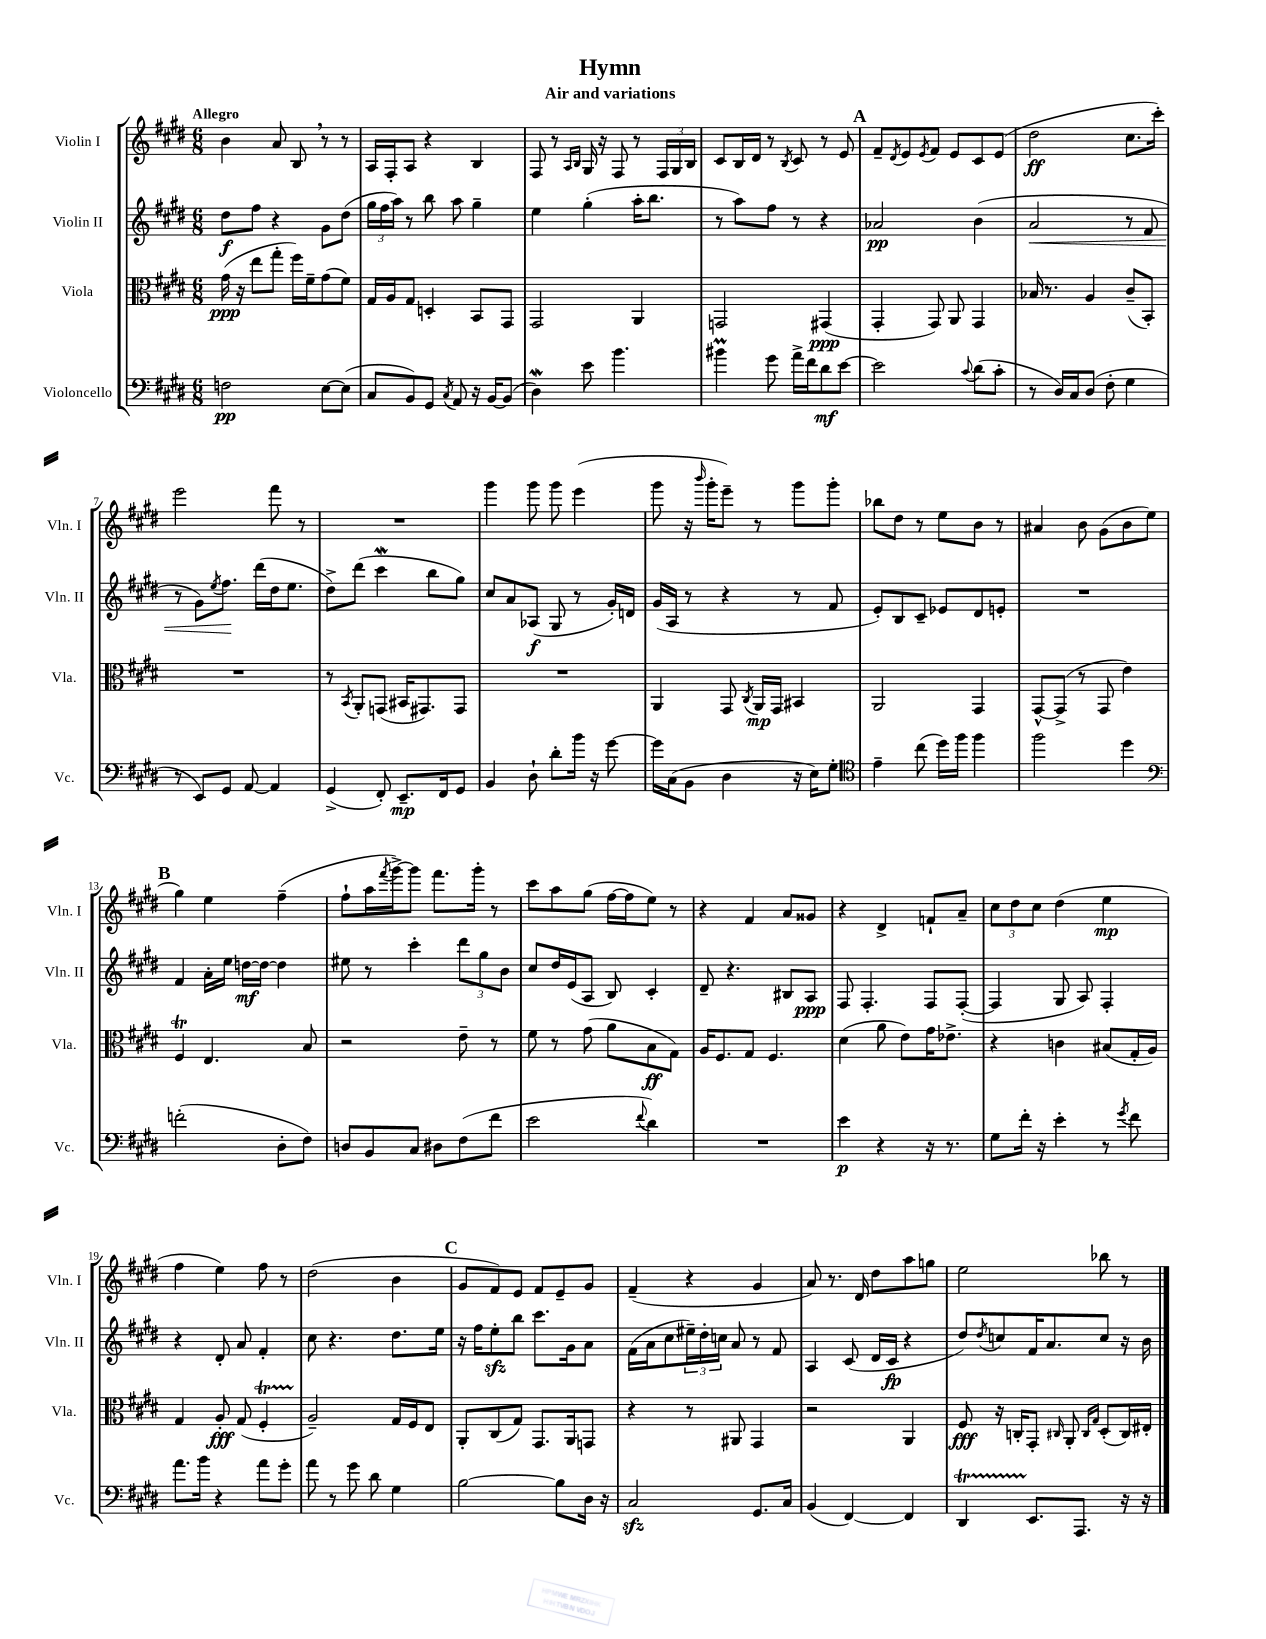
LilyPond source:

\header { title = "Hymn" subtitle = "Air and variations" }
<<
\new StaffGroup <<
\new Staff = "s0" \with { instrumentName = "Violin I" shortInstrumentName = "Vln. I" } {
    \clef treble \key e \major \numericTimeSignature \time 6/8 \tempo "Allegro"
    b'4 a'8 b8 \breathe r8 r8 |
    a16 fis16-. a8 r4 b4 |
    fis8 r8 \grace { a16 b16 } gis16 r16 fis8 r8 \tuplet 3/2 { fis16 gis16 b16 } |
    cis'8 b16 dis'16 r8 \acciaccatura { b8 } cis'8 r8 e'8 |
    \mark \markup { \bold "A" } fis'8-- \acciaccatura { dis'8 } e'8 \acciaccatura { e'8 } fis'8 e'8 cis'8 e'8( |
    dis''2\ff cis''8. cis'''16-.) |
    e'''2 fis'''8 r8 |
    R2. |
    gis'''4 gis'''8 gis'''8 e'''4( |
    gis'''8 r16 \grace { b'''16 } gis'''16-. e'''8--) r8 gis'''8 gis'''8-. |
    bes''8 dis''8 r8 e''8 b'8 r8 |
    ais'4 b'8 gis'8( b'8 e''8 |
    \mark \markup { \bold "B" } gis''4) e''4 fis''4--( |
    fis''8-! a''16 \acciaccatura { fis'''8 } gis'''16~->) gis'''8 fis'''8. gis'''16-. r8 |
    cis'''8 a''8 gis''8( fis''16~ fis''16 e''8) r8 |
    r4 fis'4 a'8 gisis'8 |
    r4 dis'4-> f'8-! a'8-- |
    \tuplet 3/2 { cis''8 dis''8 cis''8 } dis''4( e''4\mp |
    fis''4 e''4) fis''8 r8 |
    dis''2( b'4 |
    \mark \markup { \bold "C" } gis'8 fis'8) e'8 fis'8 e'8-- gis'8 |
    fis'4--( r4 gis'4 |
    a'8) r8. dis'16 dis''8 a''8 g''8 |
    e''2 bes''8 r8 \bar "|." |
}
\new Staff = "s1" \with { instrumentName = "Violin II" shortInstrumentName = "Vln. II" } {
    \clef treble \key e \major \numericTimeSignature \time 6/8
    dis''8\f fis''8 r4 gis'8 dis''8( |
    \tuplet 3/2 { gis''16 fis''16 a''16) } r8 b''8 a''8 gis''4-- |
    e''4 gis''4-.( a''16-. b''8. |
    r8 a''8) fis''8 r8 r4 |
    \mark \markup { \bold "A" } aes'2\pp b'4( |
    a'2\< r8 fis'8 |
    r8 gis'8) \acciaccatura { e''8 } fis''8.\! dis'''16( dis''16 e''8. |
    dis''8->) dis'''8( cis'''4\mordent b''8 gis''8) |
    cis''8 a'8 aes8\f( gis8 r8 gis'16-.) d'16 |
    gis'16( a16 r8 r4 r8 fis'8 |
    e'8-.) b8 cis'8-- ees'8 dis'8 e'8-. |
    R2. |
    \mark \markup { \bold "B" } fis'4 a'16-. e''16 d''16~\mf d''16~ d''4 |
    eis''8 r8 cis'''4-. \tuplet 3/2 { dis'''8 gis''8 b'8 } |
    cis''8 dis''16 e'16( a8 b8) cis'4-. |
    dis'8-- r4. bis8 a8\ppp |
    fis8 fis4.-. fis8 fis8~-.( |
    fis4 gis8 a8) fis4-. |
    r4 dis'8-. a'8 fis'4-. |
    cis''8 r4. dis''8. e''16 |
    \mark \markup { \bold "C" } r16 fis''16 e''8-.\sfz b''8 cis'''8. gis'16 a'8 |
    fis'16( a'16 cis''8 \tuplet 3/2 { eis''16--) dis''16-. c''16 } a'8 r8 fis'8 |
    a4 cis'8( dis'16 cis'16\fp r4 |
    dis''8) \acciaccatura { dis''8 } c''8 fis'16 a'8. c''8 r16 b'16 \bar "|." |
}
\new Staff = "s2" \with { instrumentName = "Viola" shortInstrumentName = "Vla." } {
    \clef alto \key e \major \numericTimeSignature \time 6/8
    gis'16\ppp( r16 e''8 gis''8-. fis''16) fis'16-- gis'8( fis'8) |
    gis16 a16 gis8 d4-. b,8 gis,8 |
    gis,2 a,4 |
    g,2 gis,4\ppp( |
    \mark \markup { \bold "A" } gis,4-. gis,8) a,8 gis,4 |
    bes16 r8. a4 cis'8--( b,8-.) |
    R2. |
    r8 \acciaccatura { b,8 } a,8-. g,8( bis,16 gis,8.) gis,8 |
    R2. |
    a,4 gis,8 \acciaccatura { cis8 } a,16\mp gis,16 bis,4 |
    a,2 gis,4 |
    gis,8~-^ gis,8->( r8 gis,8 e'4) |
    \mark \markup { \bold "B" } fis4\trill e4. b8 |
    r2 e'8-- r8 |
    fis'8 r8 gis'8( a'8 b8\ff gis8) |
    a16 fis8. gis8 fis4. |
    dis'4( a'8 e'8) gis'16 ees'8.-> |
    r4 c'4 bis8( gis16-. a16) |
    gis4 a8-.\fff gis8( fis4-.\startTrillSpan |
    a2--\stopTrillSpan) gis16 fis16 e8 |
    \mark \markup { \bold "C" } a,8-. cis8( gis8) gis,8. a,16 g,8 |
    r4 r8 ais,8 gis,4 |
    r2 a,4 |
    fis8\fff r16 c16-. gis,8-. \grace { cis16 } a,8-. \grace { cis16 gis16 } dis8-.( cis16) eis16-. \bar "|." |
}
\new Staff = "s3" \with { instrumentName = "Violoncello" shortInstrumentName = "Vc." } {
    \clef bass \key e \major \numericTimeSignature \time 6/8
    f2\pp e8~ e8( |
    cis8 b,8) gis,8 \acciaccatura { cis8 } a,8 r16 b,16~ b,8( |
    dis4\mordent) e'8 b'4. |
    bis'4\prall gis'8 a'16-> fis'16 dis'8\mf e'8~ |
    \mark \markup { \bold "A" } e'2 \appoggiatura { cis'8 } dis'8( cis'8-. |
    r8 dis16) cis16 dis8( fis8-. gis4 |
    r8 e,8) gis,8 a,8~ a,4 |
    gis,4->( fis,8-.) e,8.--\mp fis,16 gis,8 |
    b,4 dis8-! dis'8-. b'16 r16 gis'8~ |
    gis'16 cis16( b,8 dis4 r16 e16) gis8-. |
    \clef tenor e'4-- cis''8( dis''16) fis''16 fis''4 |
    fis''2 dis''4 |
    \mark \markup { \bold "B" } \clef bass f'2-.( dis8-. fis8) |
    d8 b,8 cis8 dis8 fis8( fis'8 |
    e'2 \appoggiatura { fis'8 } dis'4) |
    R2. |
    e'4\p r4 r16 r8. |
    gis8 fis'16-. r16 e'4-. r8 \acciaccatura { gis'8 } fis'8 |
    a'8. b'16 r4 a'8 gis'8-. |
    a'8 r8 gis'8 dis'8 gis4 |
    \mark \markup { \bold "C" } b2~ b8 dis16 r16 |
    cis2\sfz gis,8. cis16 |
    b,4( fis,4~) fis,4 |
    dis,4\startTrillSpan e,8.\stopTrillSpan a,,8. r16 r16 \bar "|." |
}
>>
>>
